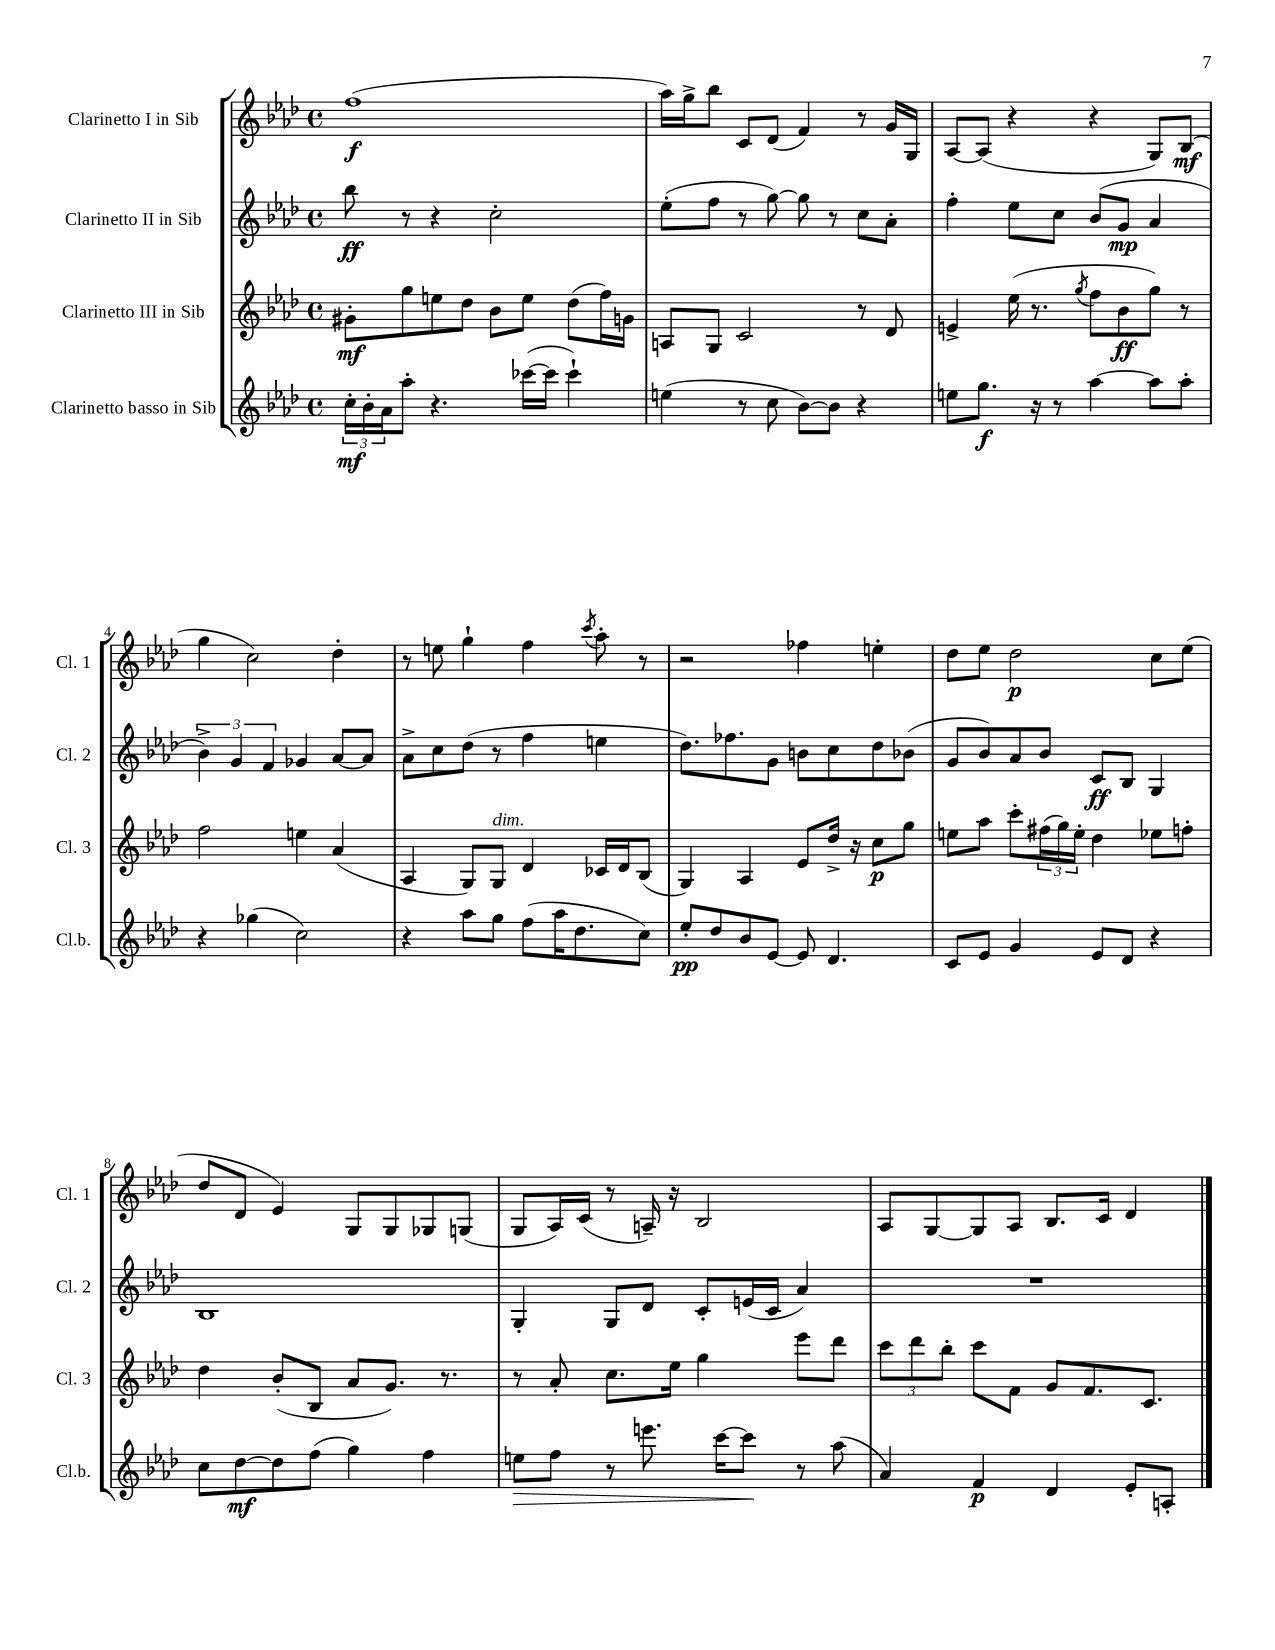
<<
\new StaffGroup <<
\new Staff = "s0" \with { instrumentName = "Clarinetto I in Sib" shortInstrumentName = "Cl. 1" } {
    \clef treble \key aes \major \defaultTimeSignature \time 4/4
    f''1\f( |
    aes''16) g''16-> bes''8 c'8 des'8( f'4) r8 g'16 g16 |
    aes8~ aes8( r4 r4 g8) bes8\mf( |
    g''4 c''2) des''4-. |
    r8 e''8 g''4-! f''4 \acciaccatura { c'''8 } aes''8-. r8 |
    r2 fes''4 e''4-. |
    des''8 ees''8 des''2\p c''8 ees''8( |
    des''8 des'8 ees'4) g8 g8 ges8 g8( |
    g8 aes16) c'16( r8 a16--) r16 bes2 |
    aes8 g8~ g8 aes8 bes8. c'16 des'4 \bar "|." |
}
\new Staff = "s1" \with { instrumentName = "Clarinetto II in Sib" shortInstrumentName = "Cl. 2" } {
    \clef treble \key aes \major \defaultTimeSignature \time 4/4
    bes''8\ff r8 r4 c''2-. |
    ees''8-.( f''8 r8 g''8~) g''8 r8 c''8 aes'8-. |
    f''4-. ees''8 c''8 bes'8( g'8\mp aes'4 |
    \tuplet 3/2 { bes'4->) g'4 f'4 } ges'4 aes'8~ aes'8 |
    aes'8-> c''8 des''8( r8 f''4 e''4 |
    des''8.) fes''8. g'8 b'8 c''8 des''8 bes'8( |
    g'8 bes'8) aes'8 bes'8 c'8\ff bes8 g4 |
    bes1 |
    g4-. g8 des'8 c'8-. e'16( c'16 aes'4) |
    R1 \bar "|." |
}
\new Staff = "s2" \with { instrumentName = "Clarinetto III in Sib" shortInstrumentName = "Cl. 3" } {
    \clef treble \key aes \major \defaultTimeSignature \time 4/4
    gis'8-.\mf g''8 e''8 des''8 bes'8 e''8 des''8( f''16) g'16 |
    a8 g8 c'2 r8 des'8 |
    e'4-> ees''16( r8. \acciaccatura { g''8 } f''8 bes'8\ff g''8) r8 |
    f''2 e''4 aes'4( |
    aes4 g8) g8^\markup { \italic "dim." } des'4 ces'16 des'16 bes8( |
    g4) aes4 ees'8 des''16-> r16 c''8\p g''8 |
    e''8 aes''8 c'''8-. \tuplet 3/2 { fis''16( g''16) e''16-. } des''4 ees''8 f''8-. |
    des''4 bes'8-.( bes8 aes'8 g'8.) r8. |
    r8 aes'8-. c''8. ees''16 g''4 ees'''8 des'''8 |
    \tuplet 3/2 { c'''8 des'''8 bes''8-. } c'''8 f'8 g'8 f'8. c'8. \bar "|." |
}
\new Staff = "s3" \with { instrumentName = "Clarinetto basso in Sib" shortInstrumentName = "Cl.b." } {
    \clef treble \key aes \major \defaultTimeSignature \time 4/4
    \tuplet 3/2 { c''16-.\mf bes'16-. aes'16 } aes''8-. r4. ces'''16~( ces'''16 ces'''4-!) |
    e''4( r8 c''8 bes'8~) bes'8 r4 |
    e''8 g''8.\f r16 r8 aes''4~ aes''8 aes''8-. |
    r4 ges''4( c''2) |
    r4 aes''8 g''8 f''8( aes''16 des''8. c''8) |
    ees''8-.\pp des''8 bes'8 ees'8~ ees'8 des'4. |
    c'8 ees'8 g'4 ees'8 des'8 r4 |
    c''8 des''8~\mf des''8 f''8( g''4) f''4 |
    e''8\> f''8 r8 e'''8. c'''16~ c'''8\! r8 aes''8( |
    aes'4) f'4\p des'4 ees'8-. a8-. \bar "|." |
}
>>
>>
